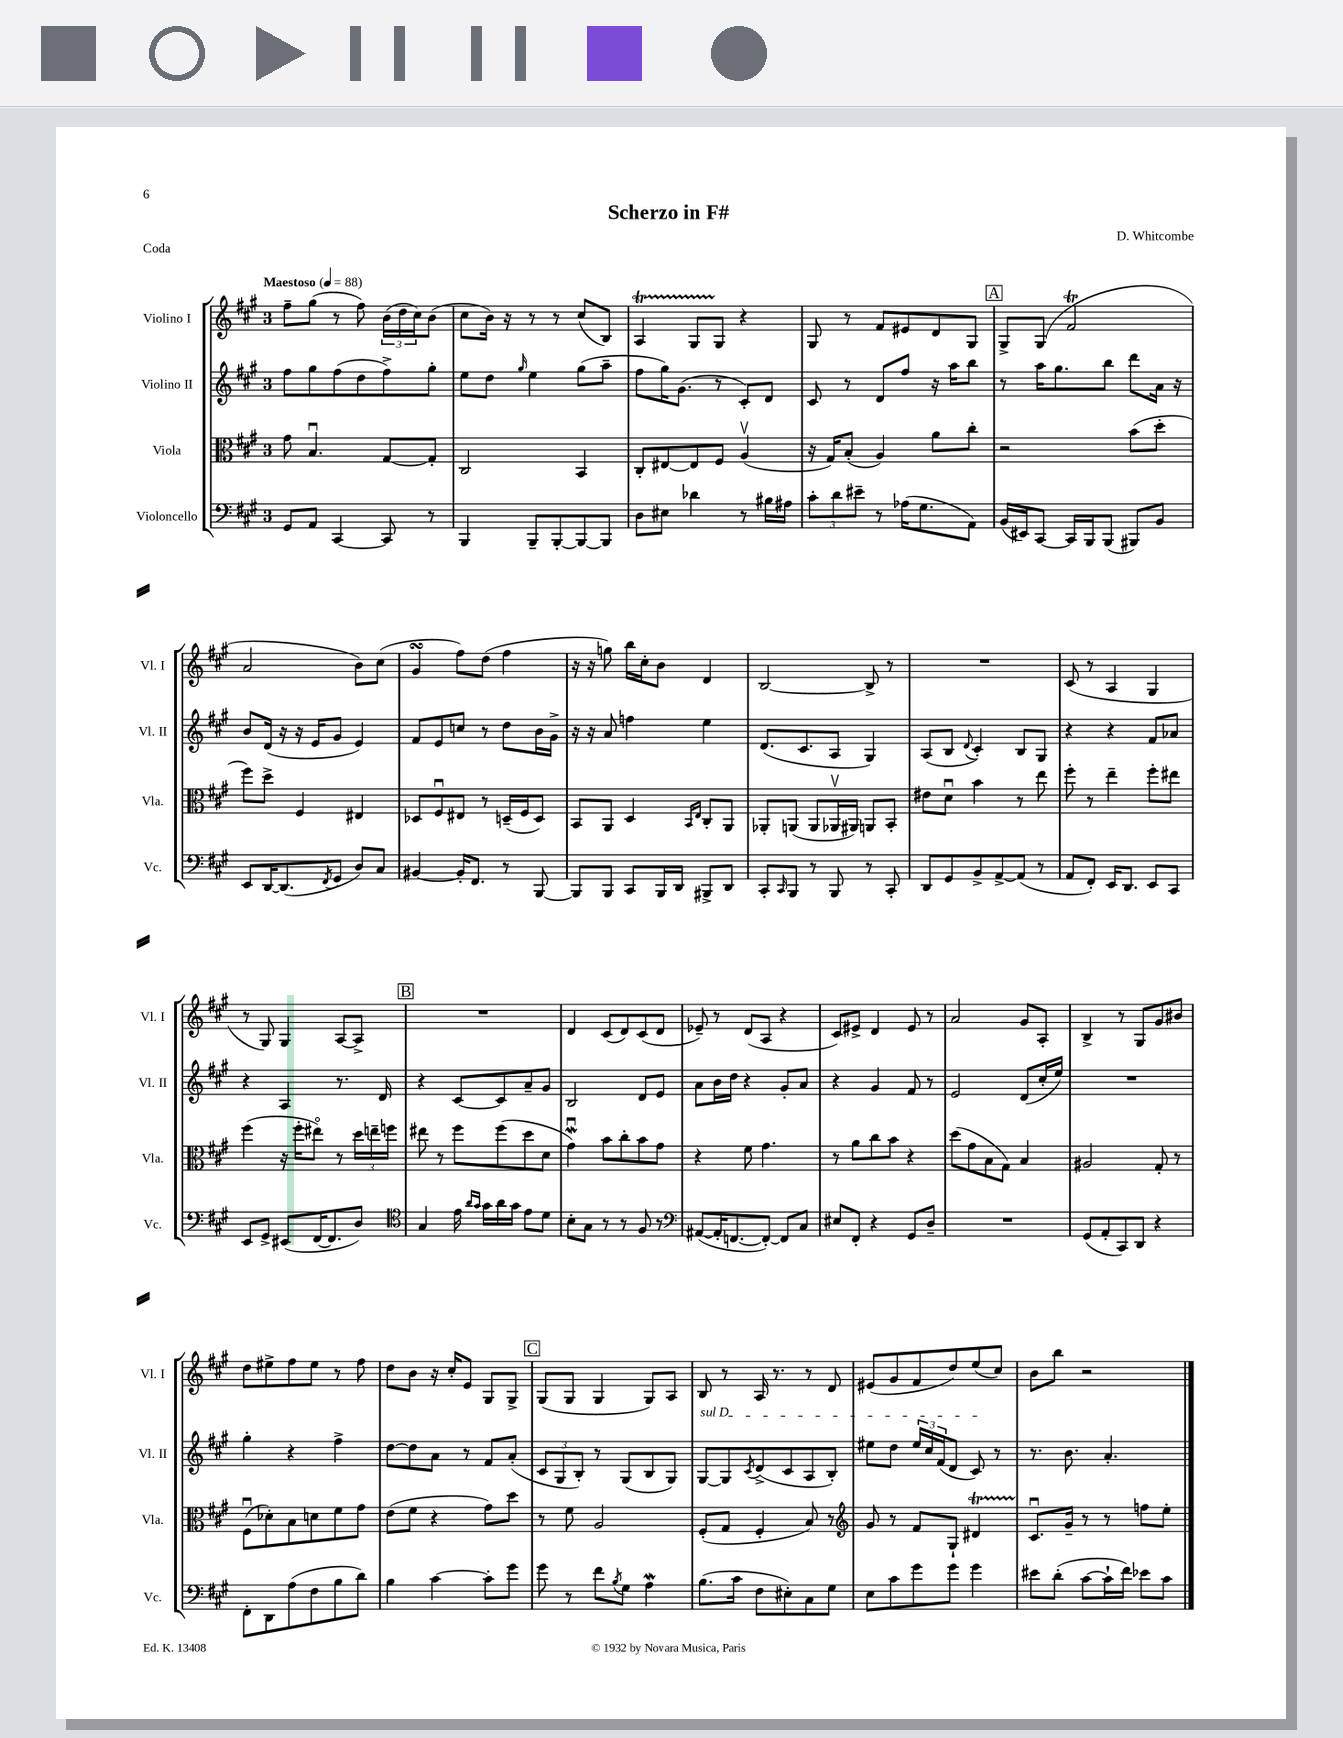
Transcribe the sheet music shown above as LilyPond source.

\header { title = "Scherzo in F#" composer = "D. Whitcombe" piece = "Coda" }
<<
\new StaffGroup <<
\new Staff = "s0" \with { instrumentName = "Violino I" shortInstrumentName = "Vl. I" } {
    \clef treble \key a \major \once \override Staff.TimeSignature.style = #'single-digit \time 3/4 \tempo "Maestoso" 4 = 88
    fis''8-- gis''8( r8 fis''8) \tuplet 3/2 { b'16( d''16 cis''16) } b'8( |
    cis''8 b'16) r16 r8 r8 cis''8( b8) |
    a4\startTrillSpan gis8 gis8\stopTrillSpan r4 |
    gis8 r8 fis'8 eis'8 d'8 gis8 |
    \mark \markup { \box "A" } gis8-> gis8( fis'2\trill |
    a'2 b'8) cis''8( |
    gis'4\turn fis''8) d''8( fis''4 |
    r16 r16 g''8) b''16 cis''16-. b'8 d'4 |
    b2~ b8-> r8 |
    R2. |
    cis'8( r8 a4 gis4 |
    r8 gis8) gis4 a8~ a8-> |
    \mark \markup { \box "B" } R2. |
    d'4 cis'8( d'8) cis'8( d'8 |
    ees'8--) r8 d'8( a8 r4 |
    cis'8) eis'8-> d'4 eis'8 r8 |
    a'2 gis'8 a8-. |
    b4-> r8 gis8 gis'8 bis'8 |
    d''8 eis''8-> fis''8 eis''8 r8 fis''8 |
    d''8 b'8 r16 cis''16-. e'8 gis8 gis8-> |
    \mark \markup { \box "C" } gis8( gis8 gis4 gis8) a8 |
    b8 r8 a16 r8. r8 d'8 |
    eis'8( gis'8 fis'8 d''8) e''8( cis''8) |
    b'8 b''8 r2 \bar "|." |
}
\new Staff = "s1" \with { instrumentName = "Violino II" shortInstrumentName = "Vl. II" } {
    \clef treble \key a \major \once \override Staff.TimeSignature.style = #'single-digit \time 3/4
    fis''8 gis''8 fis''8( d''8 fis''8->) gis''8-. |
    e''8 d''8 \grace { gis''16 } e''4 gis''8( a''8-- |
    fis''8 gis''16) gis'8.( r8 cis'8-.) d'8 |
    cis'8 r8 d'8 fis''8 r16 a''16 b''8 |
    \mark \markup { \box "A" } r8 a''16 gis''8. b''8 d'''8 a'16 r16 |
    b'8 d'16( r16 r16 e'16 gis'8 e'4) |
    fis'8 e'8 c''8 r8 d''8 b'16 gis'16-> |
    r16 r16 a'8 f''4 e''4 |
    d'8.( cis'8. a8 gis4) |
    a8( b8 \appoggiatura { d'8 } cis'4-.) b8 gis8 |
    r4 r4 fis'8 aes'8 |
    r4 a4 r8. d'16 |
    \mark \markup { \box "B" } r4 cis'8~ cis'8 a'8-- gis'8 |
    b2 d'8 e'8 |
    a'8 b'16 d''16 r4 gis'8-. a'8 |
    r4 gis'4 fis'8 r8 |
    e'2 d'8( cis''16-. e''16) |
    R2. |
    gis''4-. r4 fis''4-> |
    d''8~ d''8 a'8 r8 fis'8 a'8-.( |
    \mark \markup { \box "C" } \tuplet 3/2 { cis'8 gis8 b8-.) } r8 gis8( b8 gis8) |
    \once \override TextSpanner.bound-details.left.text = \markup { \italic "sul D" } gis8~\startTextSpan gis8 \acciaccatura { cis'8 } d'8->( cis'8 a8 b8-.) |
    eis''8 d''8 \tuplet 3/2 { eis''16 cis''16 fis'16( } d'8 cis'8\stopTextSpan) r8 |
    r8. b'8. a'4.-. \bar "|." |
}
\new Staff = "s2" \with { instrumentName = "Viola" shortInstrumentName = "Vla." } {
    \clef alto \key a \major \once \override Staff.TimeSignature.style = #'single-digit \time 3/4
    gis'8 b4.\downbow gis8~ gis8-. |
    cis2 b,4 |
    cis8-. eis8~ eis8 fis8 a4\upbow( |
    r16 gis16) b8-.( a4) a'8 cis''8-. |
    \mark \markup { \box "A" } r2 b'8( d''8-. |
    fis''8) d''8-> fis4 eis4 |
    des8 fis8\downbow eis8 r8 d16--( fis16 d8) |
    b,8 a,8 d4 \grace { b,16 e16 } cis8-. a,8 |
    aes,8-. a,8( a,8 aes,16\upbow ais,16) a,8 b,8-. |
    eis'8 d'8\downbow b'4 r8 e''8 |
    fis''8-. r8 e''4-- fis''8-. eis''8 |
    fis''4( r16 fis''16-. eis''8\flageolet) r8 \tuplet 3/2 { d''16 e''16-- f''16 } |
    \mark \markup { \box "B" } eis''8 r8 fis''8 fis''8( d''8 d'8 |
    gis'4\downbow\mordent) b'8 cis''8-. b'8 gis'8 |
    r4 fis'8 gis'4. |
    r8 a'8 cis''8 b'8 r4 |
    d''8( gis'8 b8 gis8) b4 |
    ais2 gis8-. r8 |
    fis8\downbow( des'8-.) b8 d'8 fis'8 gis'8 |
    e'8( fis'8 r4 gis'8) d''8 |
    \mark \markup { \box "C" } r8 fis'8 a2 |
    fis8-.( gis8 fis4-. b8) r8 |
    \clef treble gis'8 r8 fis'8 gis8-! dis'4\startTrillSpan |
    cis'8.\downbow\stopTrillSpan gis'16-- r8 r8 f''8 e''8-. \bar "|." |
}
\new Staff = "s3" \with { instrumentName = "Violoncello" shortInstrumentName = "Vc." } {
    \clef bass \key a \major \once \override Staff.TimeSignature.style = #'single-digit \time 3/4
    gis,8 a,8 cis,4~ cis,8 r8 |
    b,,4 b,,8-- b,,8~-. b,,8~ b,,8 |
    d8 eis8 des'4 r8 bis16 ais16 |
    \tuplet 3/2 { cis'8-. d'8 eis'8-- } r8 aes16( gis8. a,8) |
    \mark \markup { \box "A" } b,16( eis,16) cis,8~ cis,16 b,,16 b,,8( bis,,8) b,8 |
    e,8 d,16~ d,8.( \acciaccatura { fis,8 } gis,8 d8) cis8 |
    bis,4~ bis,16-. fis,8. r8 b,,8~ |
    b,,8 b,,8 cis,8 b,,16 d,16 bis,,8-> d,8 |
    cis,8-. \grace { cis,16 } b,,8 r8 b,,8 r8 cis,8-. |
    d,8 gis,8 b,8-> a,8~-> a,8( r8 |
    a,8 fis,8-.) e,16 d,8. e,8 cis,8 |
    e,8 gis,8-> eis,8( fis,16~ fis,8. d8) |
    \mark \markup { \box "B" } \clef tenor gis4 e'16 \grace { a'16 gis'16 } gis'16 a'16 gis'16 e'8 d'8 |
    b8-. gis8 r8 r8 fis8 r8 |
    \clef bass ais,8~( ais,16-. f,8.~ f,8~-.) f,8 cis8 |
    eis8 fis,8-. r4 gis,8 d8-- |
    R2. |
    gis,8( a,8-. cis,8) d,8 r4 |
    fis,8-. d,8 a8( fis8 b8 d'8) |
    b4 cis'4~ cis'8-. gis'8 |
    \mark \markup { \box "C" } gis'8 r8 fis'8 \acciaccatura { b8 } gis8 a4\mordent |
    b8.( cis'16 fis8 eis8-.) cis8 gis8 |
    e8 cis'8 gis'8 gis'8 gis'4 |
    eis'8 d'8-.( cis'8~ cis'16-! fis'16) ees'8 cis'8 \bar "|." |
}
>>
>>
